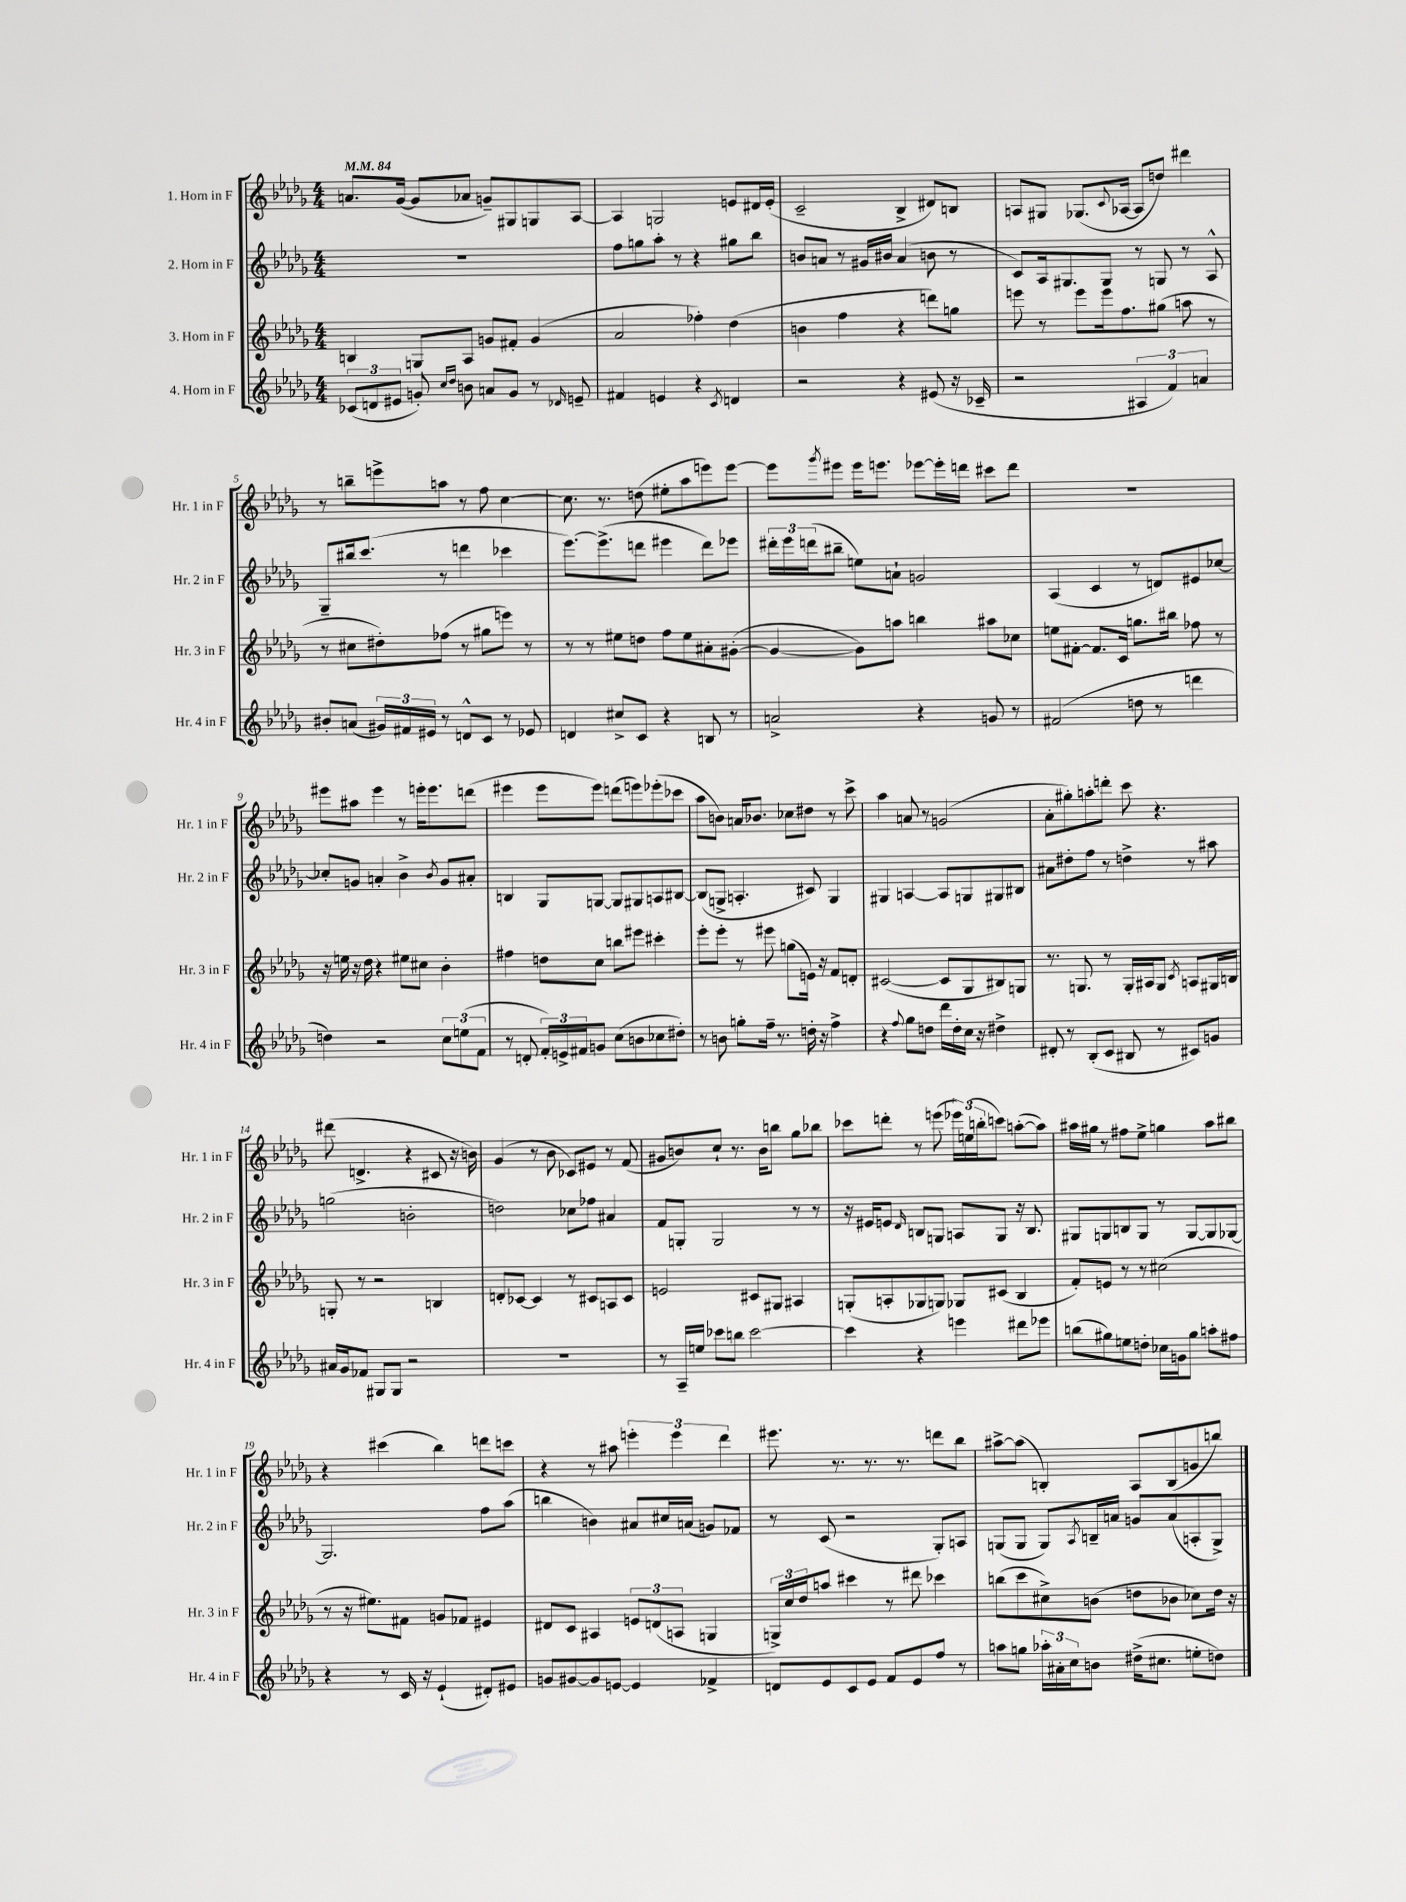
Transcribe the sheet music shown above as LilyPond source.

<<
\new StaffGroup <<
\new Staff = "s0" \with { instrumentName = "1. Horn in F" shortInstrumentName = "Hr. 1 in F" } {
    \clef treble \key des \major \numericTimeSignature \time 4/4 \tempo 4 = 84
    a'8. ges'16~( ges'8 aes'8 g'8--) gis8 g8 aes8~ |
    aes4 g2 e'8 dis'16 e'16-.( |
    c'2-- bes4-> dis'8) b8 |
    a8 gis8 ges8.( \appoggiatura { c'8 } aes16~ aes8 d''8) dis'''4 |
    r8 b''8-- e'''8-> a''8 r8 f''8 c''4~ |
    c''8. r8. d''8( eis''8-. aes''8 e'''8) e'''8~ |
    e'''8 \acciaccatura { ges'''8 } eis'''8 eis'''16 e'''8. ees'''8~ ees'''16-. d'''16 cis'''8 d'''8 |
    R1 |
    eis'''8 ais''8 eis'''4 r8 e'''16-. e'''8. d'''8( |
    eis'''4 eis'''8 eis'''8) d'''8( e'''8) ees'''8-.( ces'''8 |
    aes''8 b'8) a'16 bes'8. ces''8 dis''8 r8 c'''8-> |
    aes''4 a'8 r8 g'2( |
    aes'8-. gis''8-.) a''8-. d'''8-. c'''8 r4. |
    dis'''8( d'4.-> r4 cis'8 r16 b'16) |
    ges'4( r8 bes'8 ces'8) eis'8 r8 f'8( |
    gis'8 b'8) c''8-! r8. b'16 b''8 ges''8 bes''8 |
    ces'''8 d'''8-. r8 e'''8( \tuplet 3/2 { ees'''16) e''16( b''16-. } c'''8) a''8~-.( a''8) |
    ais''16 gis''16 r8 fis''8 ees''8-> g''4 ais''8 bis''8 |
    r4 cis'''4( bes''4) d'''8 c'''8 |
    r4 r8 ais''8 \tuplet 3/2 { e'''4-. e'''4 des'''4 } |
    eis'''8. r8. r8. r8. d'''8 bes''8 |
    ais''8~-> ais''8( b4-.) aes8 b8( g'8 b''8) \bar "|." |
}
\new Staff = "s1" \with { instrumentName = "2. Horn in F" shortInstrumentName = "Hr. 2 in F" } {
    \clef treble \key des \major \numericTimeSignature \time 4/4
    r1 |
    f''8 g''8 aes''8-. r8 r4 gis''8 bes''8 |
    b'8 a'8 r8 gis'16 bis'16 a'4( b'8 r8 |
    c'8) aes16 gis8. gis8 r8 g8 r8 aes8-^ |
    ges8-- bis''16 c'''8.( r8 d'''4 ces'''4 |
    ees'''8.~) ees'''8.->( d'''8 eis'''4 d'''8) ees'''8 |
    \tuplet 3/2 { dis'''16-. ees'''16 d'''16( } bis''8-- e''8) a'8-! g'2 |
    aes4( c'4 r8 d'8) eis'8 ces''8~ |
    ces''8-. g'8 a'4-. bes'4-> \acciaccatura { bes'8 } g'8 ais'8-. |
    b4 ges8 g8~ g8 gis8 a8 bis8~ |
    bis8( g8-> a4.-. cis'8) g4 |
    gis4 a4~ a8 g8 gis8 bis8 |
    ais'8 dis''8-. f''8 r8 d''4-> r8 ais''8 |
    g''2( b'2-. |
    d''2) ces''8 fes''8 ais'4 |
    f'8 g8-. g2 r8 r8 |
    r16 eis'16 e'8 \grace { des'16 } b8 g8 a8 g8 r16 b8. |
    gis8 g8 b8 g8 r8 g8~ g8 ges8~ |
    ges2. f''8 aes''8( |
    b''4 b'4) ais'8 cis''16 a'16( g'8) fes'8 |
    r8 c'8( r2 ges8-.) a8 |
    g8( g8 g8) \acciaccatura { aes8 } b16-- a'16 g'8 a'8( a8-. g8->) \bar "|." |
}
\new Staff = "s2" \with { instrumentName = "3. Horn in F" shortInstrumentName = "Hr. 3 in F" } {
    \clef treble \key des \major \numericTimeSignature \time 4/4
    b4 g8 aes8 g'8 fis'8-. g'4( |
    aes'2 fes''4-.) des''4( |
    b'4 f''4 r4 d'''8) g''8 |
    e'''8 r8 e'''8 e'''16 f''8. gis''8( a''8 r8 |
    r8 cis''8 dis''8-.) fes''8( r8 gis''8 e'''8) r8 |
    r8 r8 eis''8 d''8 f''8 eis''8 ais'8-. gis'8~-.( |
    gis'4~ gis'8) a''8 b''4 ais''8 ces''8 |
    e''8 fis'8~-. fis'8. c'16 g''8. bis''16 fes''8 r8 |
    r16 e''16 r16 des''16 r4 eis''8 cis''8 bes'4-. |
    fis''4 d''8 c''8 b''8 eis'''8 cis'''4-. |
    ees'''8-. ees'''8-. r8 eis'''8 g''8( e'16) r16 f'8 d'8-. |
    cis'2~( cis'8 ges8 bis8) g8 |
    r8. g8. r8 g16-. ais16 g8 \acciaccatura { c'8 } a8 gis16 b16 |
    g8-. r8 r2 b4 |
    d'8-. ces'8~ ces'4 r8 cis'8 a8 cis'8 |
    e'2 cis'8 gis8 ais4 |
    g8-.( a8-. ges8 g8) ges8 cis'8( bes4 |
    f'8-.) e'8 r8 r8 cis''2( |
    r8 r16 eis''8.) fis'8 g'8 fes'8 eis'4 |
    dis'8 c'8 ais4 \tuplet 3/2 { e'8 d'8( a8 } g4 |
    \tuplet 3/2 { g16->) c''16 des''16 } a''8 cis'''4 r8 dis'''8 ces'''4 |
    b''8( c'''8 cis''8->) b'8( d''8 bes'8 ces''8) d''16 r16 \bar "|." |
}
\new Staff = "s3" \with { instrumentName = "4. Horn in F" shortInstrumentName = "Hr. 4 in F" } {
    \clef treble \key des \major \numericTimeSignature \time 4/4
    \tuplet 3/2 { ces'8( d'8 eis'8 } g'8-.) \grace { c''16 des''16 } b'8 a'8 g'8 r8 \grace { des'16 } e'8-- |
    fis'4 e'4 r4 \acciaccatura { c'8 } d'4 |
    r2 r4 eis'8( r16 ces'16-- |
    r2 \tuplet 3/2 { ais4 f'4) a'4 } |
    bis'8-. a'8( \tuplet 3/2 { gis'16) fis'16 eis'16 } r8 d'8-^ c'8 r8 ees'8 |
    d'4 cis''8-> c'8 r4 b8 r8 |
    a'2-> r4 g'8 r8 |
    fis'2( d''8 r8 d'''4 |
    d''4) r2 \tuplet 3/2 { c''8 e''8( f'8 } |
    r8 d'8-. \tuplet 3/2 { f'16-.) e'16-> fis'16 } g'8 c''8( b'8 ces''8 dis''8-.) |
    r8 b'8 g''8-. f''16-- r8. d''16-. r16 f''4-> |
    r4 \appoggiatura { f''8 } ges''8 d''8 des'''16 d''16-. c''16 r16 dis''4-> |
    dis'8-. r8 bes8-.( c'8 bis8 r8 cis'8) g'8 |
    ais'16 ges'16 fes'8 gis8 gis8 r2 |
    r1 |
    r8 aes16-- e''16 ces'''8 b''8 ces'''2~ |
    ces'''4 r4 e'''4 dis'''8 ees'''8 |
    b''8( gis''8) e''8 d''8-. ces''16 g'16 gis''8 a''8-. fis''8 |
    r4 r8 c'16 r16 ees'4-!( dis'8-.) eis'8 |
    g'8 gis'8~ gis'8 e'8~ e'4 fes'4-> |
    d'8 ees'8 c'8 ees'8 f'8 ees'8 f''8 r8 |
    a''8 g''8 \tuplet 3/2 { aes''16-. ais'16-. c''16 } b'8 dis''16->( cis''8. e''8-. d''8) \bar "|." |
}
>>
>>
